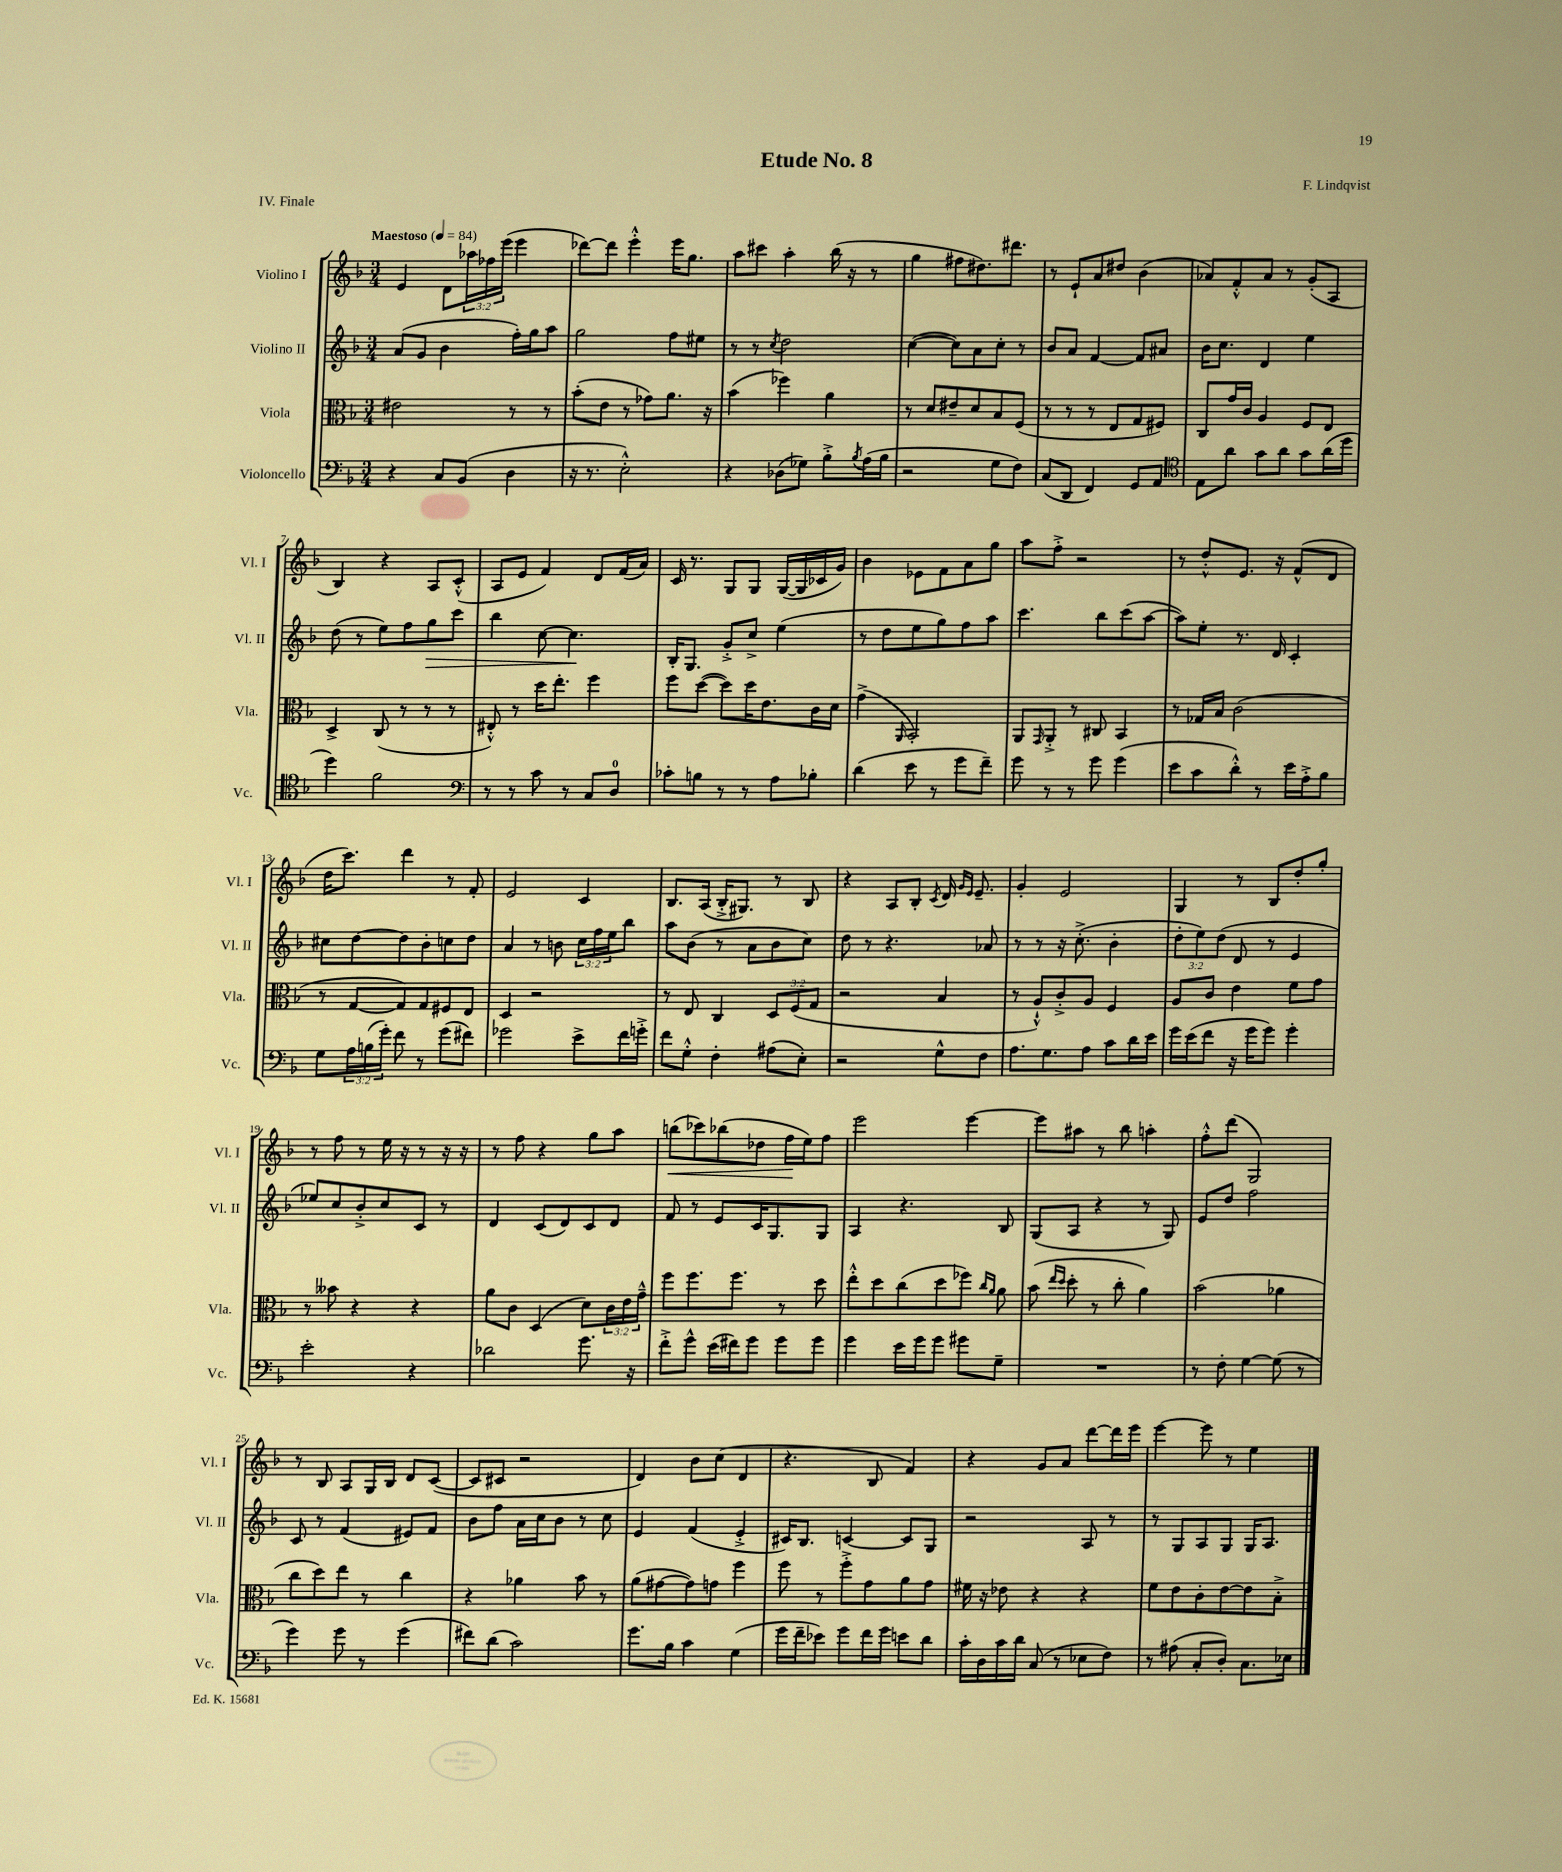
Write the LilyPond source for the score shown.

\header { title = "Etude No. 8" composer = "F. Lindqvist" piece = "IV. Finale" }
<<
\new StaffGroup <<
\new Staff = "s0" \with { instrumentName = "Violino I" shortInstrumentName = "Vl. I" } {
    \clef treble \key f \major \numericTimeSignature \time 3/4 \override Staff.TupletNumber.text = #tuplet-number::calc-fraction-text \tempo "Maestoso" 4 = 84
    e'4 d'8 \tuplet 3/2 { aes''16 fes''16 e'''16( } e'''4 |
    des'''8~) des'''8 e'''4-.-^ e'''16 g''8. |
    a''8 cis'''8 a''4-. bes''16( r16 r8 |
    g''4 fis''8 dis''8.) dis'''8. |
    r8 e'8-! a'8 dis''8 bes'4( |
    aes'8) f'8-.-^ aes'8 r8 g'8-.( a8 |
    bes4) r4 a8 c'8-.-^( |
    a8 e'8 f'4) d'8 f'16( a'16) |
    c'16 r8. g8 g8 g16~( g16 ces'16 g'16) |
    bes'4 ees'8 f'8 a'8 g''8 |
    a''8 f''8-.-> r2 |
    r8 d''8-.-^ e'8. r16 f'8-^( d'8 |
    d''16 c'''8.) d'''4 r8 f'8-. |
    e'2 c'4 |
    bes8. a16( bes16-.-> gis8.) r8 bes8 |
    r4 a8 bes8-. \acciaccatura { c'8 } d'16 \grace { g'16 e'16 } e'8.-- |
    g'4-. e'2 |
    g4 r8 bes8 d''8-. g''8-. |
    r8 f''8 r8 e''16 r16 r8 r16 r16 |
    r8 f''8 r4 g''8 a''8 |
    b''8\<( ces'''8) bes''8( des''8 f''16\! e''16) f''8 |
    e'''2 e'''4~ |
    e'''8 ais''8 r8 bes''8 a''4-. |
    f''8-.-^ d'''8( g2) |
    r8 bes8 a8 g16 bes16 d'8 c'8~( |
    c'8 cis'8 r2 |
    d'4) bes'8 c''8( d'4 |
    r4. bes8 f'4) |
    r4 g'8 a'8 d'''8~ d'''16 e'''16 |
    e'''4~ e'''8 r8 e''4 \bar "|." |
}
\new Staff = "s1" \with { instrumentName = "Violino II" shortInstrumentName = "Vl. II" } {
    \clef treble \key f \major \numericTimeSignature \time 3/4 \override Staff.TupletNumber.text = #tuplet-number::calc-fraction-text
    a'8( g'8 bes'4 f''16-.) g''16 a''8 |
    g''2 f''8 eis''8 |
    r8 r8 \acciaccatura { c''8 } d''2 |
    c''4~( c''8) a'8 c''8-. r8 |
    bes'8 a'8 f'4~ f'8 ais'8 |
    bes'16 c''8. d'4 e''4 |
    d''8( r8 e''8) f''8 g''8\> c'''8 |
    bes''4 c''8~ c''4.\! |
    bes16-. g8. g'8-.-> c''8-> e''4( |
    r8 d''8 e''8 g''8) f''8 a''8 |
    c'''4. bes''8 c'''8( a''8~ |
    a''8) e''8-. r8. d'16 c'4-. |
    cis''8 d''8~ d''8 bes'8-. c''8 d''8 |
    a'4 r8 b'8 \tuplet 3/2 { c''16 f''16 e''16 } bes''8 |
    a''8 bes'8( r8 a'8 bes'8 c''8) |
    d''8 r8 r4. aes'8 |
    r8 r8 r16 c''8.-.->( bes'4-. |
    \tuplet 3/2 { d''8-. e''8) d''8( } d'8 r8 e'4 |
    ees''8) c''8 bes'8-.-> c''8 c'8 r8 |
    d'4 c'8( d'8) c'8 d'8 |
    f'8 r8 e'8 c'16 g8. g8 |
    a4 r4. bes8 |
    g8( a8 r4 r8 g8) |
    e'8 d''8 f''2 |
    c'8 r8 f'4( eis'8) f'8 |
    bes'8 f''8 a'16 c''16 bes'8 r8 c''8 |
    e'4 f'4( e'4-.-> |
    cis'16) bes8. c'4~ c'8 g8 |
    r2 a8 r8 |
    r8 g8 a8 g8 g16 a8. \bar "|." |
}
\new Staff = "s2" \with { instrumentName = "Viola" shortInstrumentName = "Vla." } {
    \clef alto \key f \major \numericTimeSignature \time 3/4 \override Staff.TupletNumber.text = #tuplet-number::calc-fraction-text
    eis'2 r8 r8 |
    bes'8-.( e'8 r8 ges'8) a'8. r16 |
    bes'4( fes''4) a'4 |
    r8 d'8 eis'8-- d'8 bes8 f8( |
    r8 r8 r8 e8 g8 fis8) |
    c8 g'16 c'16 a4 f8 e8 |
    d4-> c8( r8 r8 r8 |
    eis8-.-^) r8 d''16 e''8.-. f''4 |
    f''8 d''8~( d''8) d''16 e'8. c'16 d'16 |
    g'4->( \grace { a,16 } bes,2-.) |
    a,8 \grace { g,16 } a,8-.-> r8 cis8 bes,4 |
    r8 ges16 bes16 c'2( |
    r8 g8~ g8) g8 fis8 e8 |
    d4 r2 |
    r8 e8 c4 \tuplet 3/2 { d8 f8( g8 } |
    r2 bes4 |
    r8 a8-!-^) c'8-.-> a8 f4 |
    a8 c'8 e'4 f'8 g'8 |
    r8 beses'8 r4 r4 |
    a'8 c'8 d4( d'8) \tuplet 3/2 { c'16 e'16 g'16---^ } |
    f''8 f''8. f''8. r8 d''8 |
    e''8-.-^ d''8 c''8( d''8 fes''8) \grace { c''16 a'16 } a'8 |
    bes'8( \grace { e''16 d''16 } d''8-. r8 c''8-. a'4) |
    bes'2( aes'4 |
    c''8 d''8) e''8 r8 c''4 |
    r4 aes'4 bes'8 r8 |
    a'8( gis'8~ gis'8) g'8 f''4 |
    f''8 r8 f''8-.-> g'8 a'8 g'8 |
    fis'16 r16 ees'8 r4 r4 |
    f'8 e'8 c'8-. e'8~ e'8 bes8-.-> \bar "|." |
}
\new Staff = "s3" \with { instrumentName = "Violoncello" shortInstrumentName = "Vc." } {
    \clef bass \key f \major \numericTimeSignature \time 3/4 \override Staff.TupletNumber.text = #tuplet-number::calc-fraction-text
    r4 c8 bes,8( d4 |
    r16 r8. e2-.-^) |
    r4 des8( ges8) bes8-.-> \acciaccatura { bes8 } a16( bes16 |
    r2 g8 f8) |
    c8( d,8 f,4) g,8 a,8 |
    \clef tenor e8 a'8 g'8 a'8 g'8 a'16( d''16 |
    d''4) f'2 |
    \clef bass r8 r8 c'8 r8 c8 d8-0 |
    ces'8-. b8 r8 r8 a8 bes8-. |
    d'4( e'8 r8 g'8 f'8--) |
    g'8 r8 r8 g'8 g'4( |
    e'8 c'8 d'8-.-^) r8 e'16 a16-.-> bes8 |
    g8 \tuplet 3/2 { a16 b16( g'16-.) } f'8 r8 g'8( fis'8) |
    ges'2 e'8-> f'16 g'16-.-> |
    f'8 g8-.-^ f4-. ais8( e8-.) |
    r2 g8-^ f8 |
    a8. g8. a8 c'8 d'16 e'16 |
    g'16 e'16( f'8 r16 g'16 g'8) g'4-. |
    e'2-. r4 |
    des'2 g'8. r16 |
    f'8-.-> g'8-^ e'16( fis'16) g'8 g'8 g'8 |
    g'4 e'16 g'16 g'8 gis'8 g8-- |
    R2. |
    r8 f8-. g4~ g8( r8 |
    g'4) g'8 r8 g'4( |
    fis'8) d'8( c'2) |
    g'8. bes16 c'4 g4( |
    g'16 f'16-- ees'8) g'8 f'16 g'16 e'8 d'8 |
    c'16-. d16 c'16 d'16 c8( r8 ees8 f8) |
    r8 ais8( c8-. d8-.) c8. ees16 \bar "|." |
}
>>
>>
